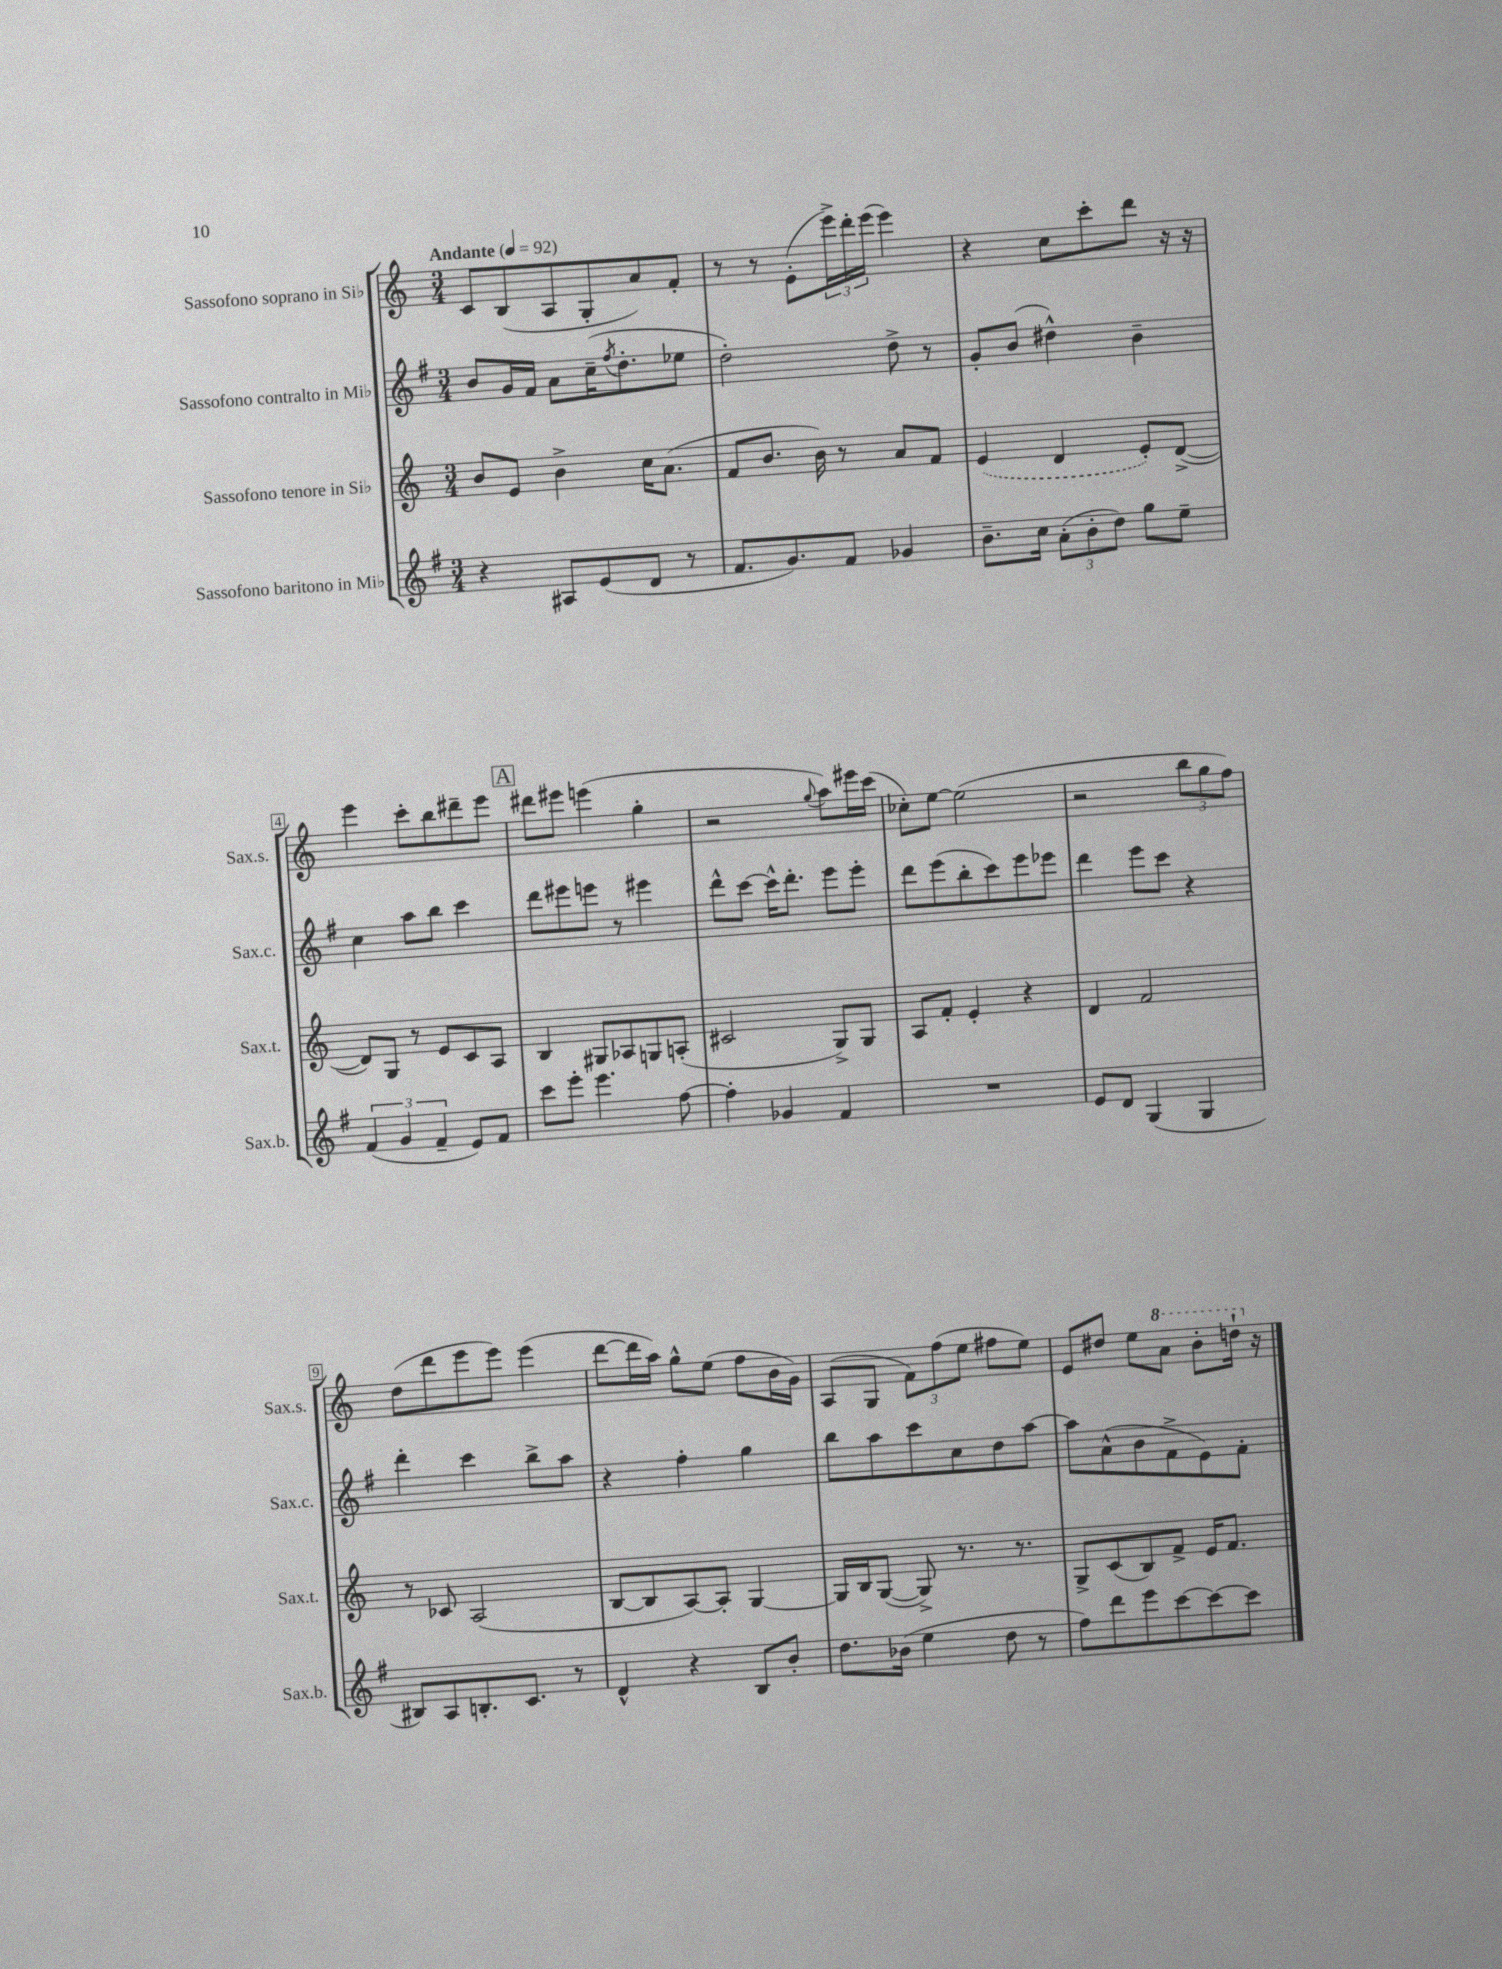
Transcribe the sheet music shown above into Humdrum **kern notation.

**kern	**kern	**kern	**kern
*part4	*part3	*part2	*part1
*staff4	*staff3	*staff2	*staff1
*I"Sassofono baritono in Mi♭	*I"Sassofono tenore in Si♭	*I"Sassofono contralto in Mi♭	*I"Sassofono soprano in Si♭
*I'Sax.b.	*I'Sax.t.	*I'Sax.c.	*I'Sax.s.
*clefG2	*clefG2	*clefG2	*clefG2
*k[f#]	*k[]	*k[f#]	*k[]
*M3/4	*M3/4	*M3/4	*M3/4
*MM92	*MM92	*MM92	*MM92
=1	=1	=1	=1
!	!	!	!LO:TX:a:B:t=Andante
4r	8b/L	8b/L	8c/L
.	8e/J	16g/L	(8B/
.	.	16f#/JJ	.
8A#X/L	4b^\	8a\L	8A/
(8e/	.	(16cc~\K	8G'/
.	.	8qff#/	.
.	.	8.dd'\	.
8d/J	16cc\KL	.	8a/)
.	(8.a\J	.	.
8r	.	8ee-X\J	8f'/J
=2	=2	=2	=2
8.f#/L	8f/L	2dd'\)	8r
.	8.b/J	.	8r
8.g/)	.	.	.
.	.	.	(8e'\L
.	16b\)	.	.
8f#/J	8r	.	24eee^\L)
.	.	.	24ddd'\
.	.	.	(24eee\JJ
4g-X/	8a/L	8dd^\	4eee\)
.	8f/J	8r	.
=3	=3	=3	=3
8.b~\L	(4e/	8g'/L	4r
.	.	(8b/J	.
16cc\Jk	.	.	.
(12a'\L	4d/	4dd#X^^\)	8cc\L
12b'\	.	.	.
.	.	.	8ccc'\
12dd\J)	.	.	.
8gg\L	8e'/L)	4b~\	8ddd\J
8ee~\J	([8d^/J	.	16r
.	.	.	16r
!!LO:LB:g=z
=4	=4	=4	=4
(6f#/	8d/L])	4cc\	4eee\
.	8G/J	.	.
6g/	.	.	.
.	8r	8aa\L	8ccc'\L
6f#~/	.	.	.
.	8e/L	8bb\J	8bb\
8e/L)	8c/	4ccc\	8ddd#X~\
8f#/J	8A/J	.	8eee\J
!!LO:REH:place=s1:t=A
=5	=5	=5	=5
8ccc\L	4B/	8ddd\L	8ddd#X\L
8eee'\J	.	8eee#X\	8eee#X\J
4.eee\	8G#X/L	8eeen\J	(4eeen\
.	8A-X/	8r	.
.	8Gn/	4eee#X\	4gg'\
[8ff#\	(8An'/J	.	.
=6	=6	=6	=6
4ff#'\]	2c#X/	8ddd^^\L	2r
.	.	[8ccc\J	.
4g-X/	.	16ccc^^\KL]	.
.	.	8.ddd'\J	.
.	.	.	8qqgg/
4f#/	8G^/L)	8eee\L	8aa\L)
.	8G/J	8eee'\J	16eee#X\L
.	.	.	(16ccc\JJ
=7	=7	=7	=7
2.r	8A/L	8ddd\L	8cc-X'\L)
.	8f'/J	(8eee\	[8ee\J
.	4e'/	8bb'\	(2ee\]
.	.	8ccc\)	.
.	4r	8eee\	.
.	.	8eee-X\J	.
=8	=8	=8	=8
8e/L	4d/	4ddd\	2r
8d/J	.	.	.
(4G/	2f/	8eee\L	.
.	.	8ccc\J	.
4G/	.	4r	12bb\L
.	.	.	12gg\
.	.	.	12ff\J)
!!LO:LB:g=z
=9	=9	=9	=9
8B#X/L)	8r	4ddd'\	(8dd\L
8A/	8c-X/	.	8ddd\
8.Bn'/	(2A/	4ccc\	8eee\
.	.	.	8eee\J)
8.c/J	.	.	.
.	.	8bb^\L	(4eee\
8r	.	8aa\J	.
=10	=10	=10	=10
4d^^/	[8B/L	4r	[8ddd\L
.	8B/]	.	16ddd\L]
.	.	.	16aa\JJ)
4r	[8A/)	4ff#'\	8gg^^\L
.	8A'/J]	.	(8ee\J
8B/L	[4G/	4gg\	8ff\L
8b'/J	.	.	16b\L
.	.	.	16g\JJ)
=11	=11	=11	=11
8.dd\L	16G/LL]	8bb\L	(8A/L
.	16B/J	.	.
.	([8G/J	8aa\	8G/J
(16b-X\Jk	.	.	.
4ee\	8G^/])	8ccc\	12f\L)
.	.	.	(12ff\
.	8.r	8cc\	.
.	.	.	12ee\J
8dd\	.	8dd\	8ff#X\L
.	8.r	.	.
8r	.	[8aa\J	8ee\J)
=12	=12	=12	=12
8ff#\L)	8G^/L	8aa\L]	8e/L
8ddd\	(8c/	(8a^^\	8dd#X/J
8eee\	8B/)	8b\	8ee\L
*	*	*	*8va
[8ccc\	8f^/J	8f#^\	8aa\J
8ccc\_	16e/KL	8e\)	8bb'\L
.	8.f/J	.	.
8ccc\J]	.	8f#'\J	16dddn`\Jk
*	*	*	*X8va
.	.	.	16r
==	==	==	==
*-	*-	*-	*-
